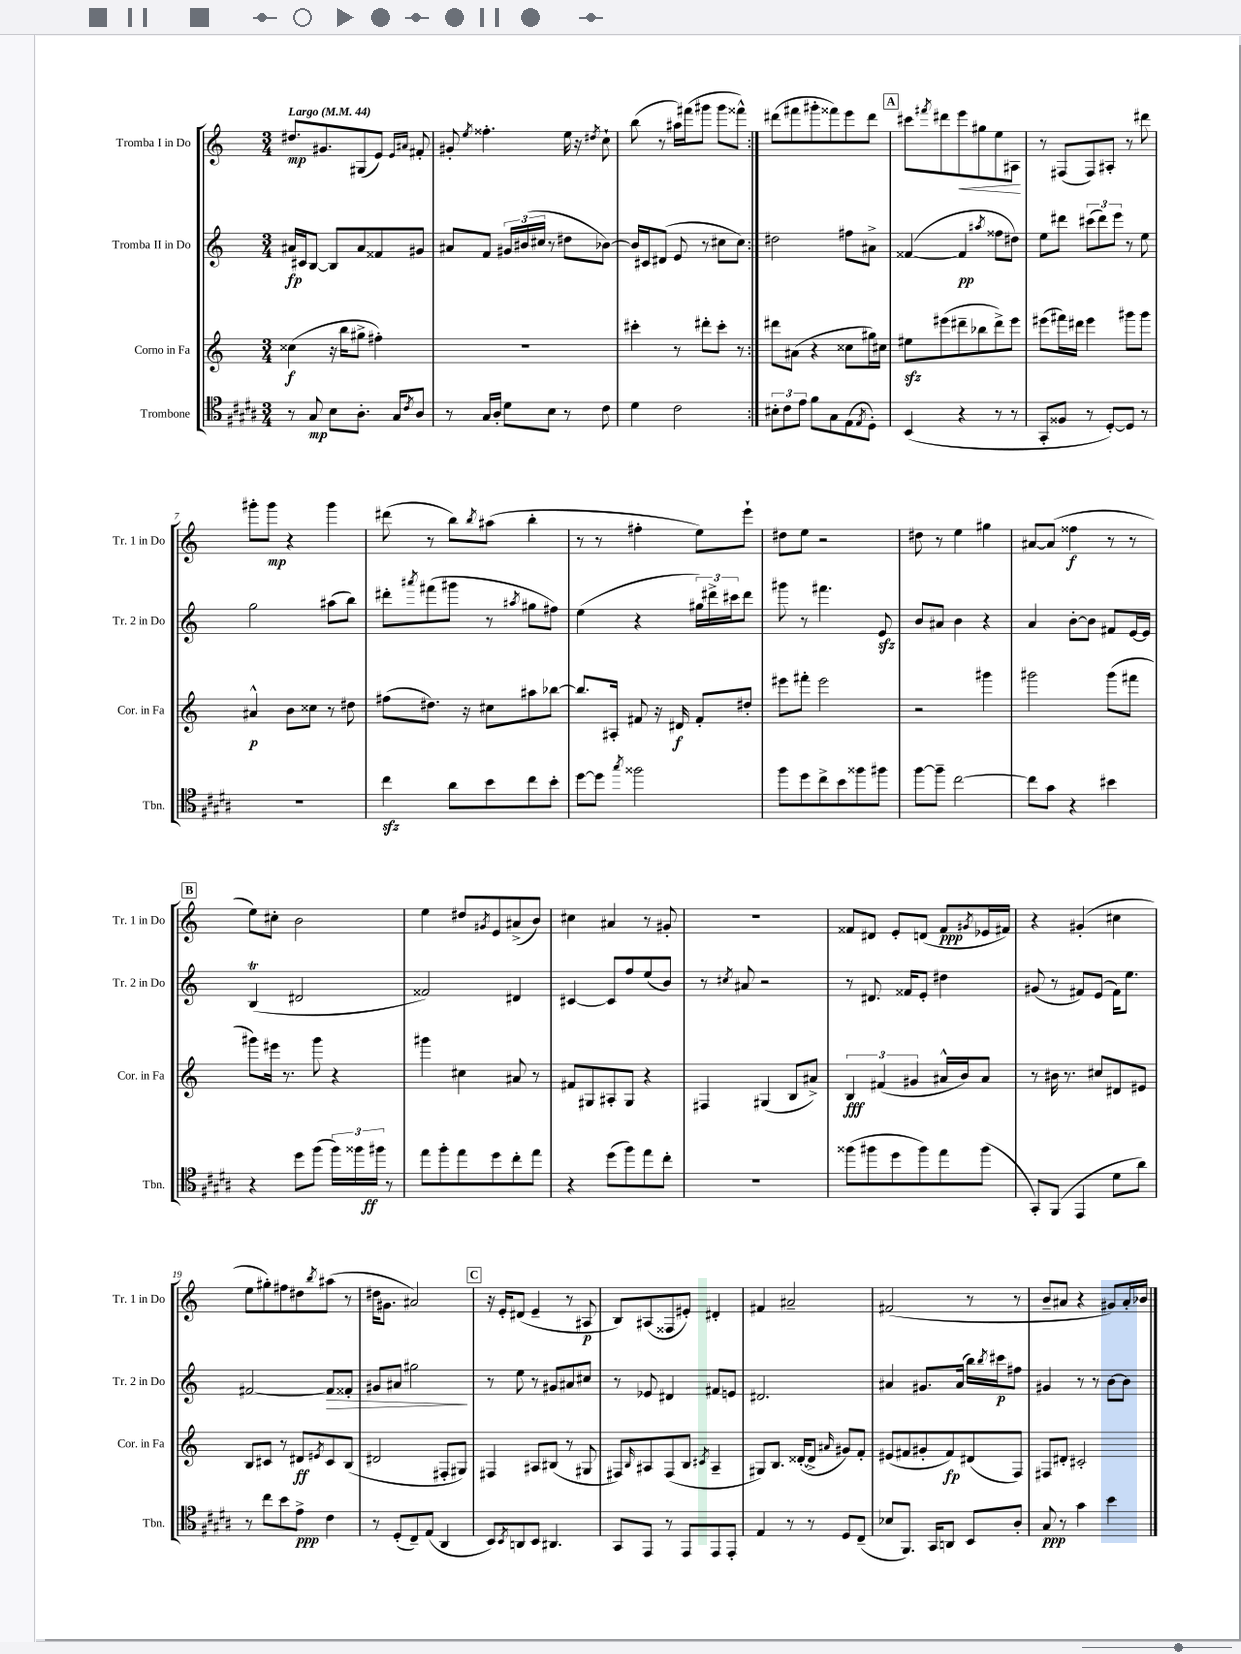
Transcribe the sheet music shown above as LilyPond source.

<<
\new StaffGroup <<
\new Staff = "s0" \with { instrumentName = "Tromba I in Do" shortInstrumentName = "Tr. 1 in Do" } {
    \clef treble \key c \major \numericTimeSignature \time 3/4 \tempo "Largo" 4 = 44
    \repeat volta 2 { dis''8.\mp gis'8. gis8( e'8) \grace { e'16 ais'16 } fis'8-. |
    gis'8-. \acciaccatura { e''8 } fisis''4.-. e''16 r16 \acciaccatura { dis''8 } c''8-! |
    b''8( r8 ais''16) fis'''16( gis'''8 gis'''8 fisis'''8-^) | }
    dis'''8( fis'''8 gis'''8-. fisis'''8) e'''8 dis'''8 |
    \mark \markup { \box "A" } cis'''8 \acciaccatura { fis'''8 } dis'''8 e'''8\< gis''8 e''8 ais8\! |
    r8 fis8( fis8) ais8-. r8 dis'''8 |
    gis'''8-. gis'''8\mp r4 gis'''4 |
    dis'''8( r8 b''8) \acciaccatura { b''8 } ais''8( b''4-. |
    r8 r8 fis''4-. e''8) e'''8-! |
    dis''8 e''8 r2 |
    dis''8 r8 e''4 gis''4 |
    ais'8~ ais'8( fisis''4\f r8 r8 |
    \mark \markup { \box "B" } e''8) cis''8-. b'2 |
    e''4 dis''8 \acciaccatura { gis'8 } e'8 ais'8->( b'8) |
    cis''4 ais'4 r8 gis'8-. |
    R2. |
    fisis'8 dis'8 e'8-. d'8( fisis'8\ppp \acciaccatura { gis'8 } ees'16 fis'16) |
    r4 gis'4-.( cis''4 |
    e''8 gis''8-.) fis''8 dis''8 \acciaccatura { b''8 } ais''8( r8 |
    dis''16 gis'8. ais'2) |
    \mark \markup { \box "C" } r16 e'16-. dis'8( e'4-- r8 ais8\p |
    b8) ais8( fisis8 eis'8-.) dis'4-. |
    fis'4 ais'2-- |
    fis'2( r8 r8 |
    b'8-- ais'8 r4 gis'8) ais'16-. bes'16 \bar "|." |
}
\new Staff = "s1" \with { instrumentName = "Tromba II in Do" shortInstrumentName = "Tr. 2 in Do" } {
    \clef treble \key c \major \numericTimeSignature \time 3/4
    \repeat volta 2 { ais'16\fp cis'16 b8~ b8 ais'8 fisis'8 gis'8 |
    ais'8 f'8 \tuplet 3/2 { gis'16 bis'16( cis''16 } r8 dis''8 bes'8~) |
    bes'16 cis'16 dis'8( e'8 r8 cis''8 cis''8) | }
    dis''2 fis''8 ais'8-> |
    \mark \markup { \box "A" } fisis'4~( fisis'4\pp \acciaccatura { ais''8 } fisis''8 dis''8) |
    e''8 dis'''8 \tuplet 3/2 { cis'''8( dis'''8) e'''8 } r8 e''8 |
    g''2 ais''8( b''8) |
    dis'''8-. \acciaccatura { ais'''8 } fis'''8( gis'''8 r8 \acciaccatura { ais''8 } gis''8 fis''8) |
    e''4( r4 \tuplet 3/2 { gis''16) dis'''16-> cis'''16 } dis'''8 |
    gis'''8 r8 fis'''4. e'8\sfz |
    b'8 ais'8 b'4 r4 |
    a'4 b'8~-. b'8 fis'8 e'16~ e'16 |
    \mark \markup { \box "B" } b4\trill( dis'2 |
    fisis'2) dis'4 |
    cis'4~ cis'8 f''8 e''8( b'8) |
    r8 \acciaccatura { cis''8 } ais'8 r2 |
    r8 dis'8. fisis'16 e'8-. dis''4 |
    gis'8( r8 fis'8) e'8( fis'16) e''8. |
    fis'2~ fis'8\> fisis'8-. |
    gis'8 ais'8 gis''2\! |
    \mark \markup { \box "C" } r8 e''8 r8 gis'8 ais'8 cis''8 |
    r8 ees'8 dis'4 fis'8 e'8 |
    dis'2. |
    ais'4 gis'8. ais'16( b''16) \acciaccatura { b''8 } cis'''16\p fis''8 |
    gis'4 r8 r8 b'8~ b'8 \bar "|." |
}
\new Staff = "s2" \with { instrumentName = "Corno in Fa" shortInstrumentName = "Cor. in Fa" } {
    \clef treble \key c \major \numericTimeSignature \time 3/4
    \repeat volta 2 { cisis''4\f( r16 b''16 gis''8-> fis''4-.) |
    R2. |
    cis'''4-. r8 dis'''8-. cis'''8-. r8 | }
    dis'''8 ais'8( r4 cisis''8 gis''16) cis''16 |
    \mark \markup { \box "A" } eis''8\sfz eis'''8( dis'''8-- bes''8 dis'''8->) eis'''8 |
    eis'''8( fis'''16) dis'''16 eis'''4 gis'''8 gis'''8 |
    ais'4-^\p b'8 cisis''8 r8 dis''8 |
    fis''8( dis''8.) r16 cis''8 ais''8 bes''8~ |
    bes''8. ais16-. fis'8 r16 dis'16\f fis'8-. dis''8-. |
    eis'''8 fis'''8-. eis'''2 |
    r2 gis'''4 |
    gis'''2 gis'''8( fis'''8 |
    \mark \markup { \box "B" } gis'''8) eis'''16 r8. gis'''8 r4 |
    gis'''4 cis''4 ais'8 r8 |
    fis'8 gis8 ais8-. gis8 r4 |
    fis4 gis4( b8 ais'8->) |
    \tuplet 3/2 { b4\fff fis'4( gis'4 } ais'16-^ b'16) ais'8 |
    r8 bis'16 r8. cis''8 dis'8 eis'8 |
    b8 cis'8 r8 dis'8\ff \acciaccatura { eis'8 } cis'8 b8( |
    dis'2 fis8-. gis8) |
    \mark \markup { \box "C" } fis4 ais8 bis8( r8 gis8 |
    fis8) \grace { b16 } ais8 fis8( b8 \acciaccatura { cis'8 } ais4-- |
    gis8) b8. disis'16~-.( disis'8-> \grace { ais'16 } gis'8) f'8-. |
    eis'8( fis'8 gis'8-. fis'8\fp) dis'8( f8) |
    fis8 dis'8-. cis'2-. \bar "|." |
}
\new Staff = "s3" \with { instrumentName = "Trombone" shortInstrumentName = "Tbn." } {
    \clef tenor \key b \major \numericTimeSignature \time 3/4
    \repeat volta 2 { r8 gis8\mp b8 ais8.-. gis16 \acciaccatura { cis'8 } ais8 |
    r8 gis16 ais16-. dis'8 b8 r8 cis'8 |
    dis'4 cis'2 | }
    \tuplet 3/2 { bis8-. cis'8 e'8 } fis'8 gis8 e8( \acciaccatura { e8 } dis8-.) |
    \mark \markup { \box "A" } b,4( r4 r8 r8 |
    gis,8-. fisis8 r8 dis8~-.) dis8 r8 |
    R2. |
    cis''4\sfz ais'8 b'8 cis''8 b'8-. |
    dis''8~ dis''8 \acciaccatura { gis''8 } fisis''2 |
    fis''8 dis''8 cis''8-> b'8 fisis''8 fis''8 |
    fis''8~ fis''8-- cis''2~ |
    cis''8 gis'8 r4 bis'4 |
    \mark \markup { \box "B" } r4 dis''8 fis''8( \tuplet 3/2 { fis''16) fisis''16 fis''16\ff } r8 |
    e''8 fis''8-. e''8 dis''8 cis''8-. e''8 |
    r4 dis''8( fis''8) e''8 cis''8-. |
    R2. |
    fisis''8( fis''8 dis''8 fis''8) e''8 fis''8( |
    gis,8-.) fis,8( e,4 dis'8 ais'8) |
    r8 cis''8 b'8 e'8->\ppp cis'4 |
    r8 dis8-.( cis8--) e8( ais,4 |
    \mark \markup { \box "C" } b,8) \acciaccatura { b,8 } a,8 b,8 ais,4. |
    gis,8 e,8 r8 e,8 e,8 e,8-. |
    e4 r8 r8 dis8 cis8--( |
    bes8 fis,8.) gis,16 a,8 b,8 ais8-. |
    gis8\ppp r8 gis'4 b'4 \bar "|." |
}
>>
>>
